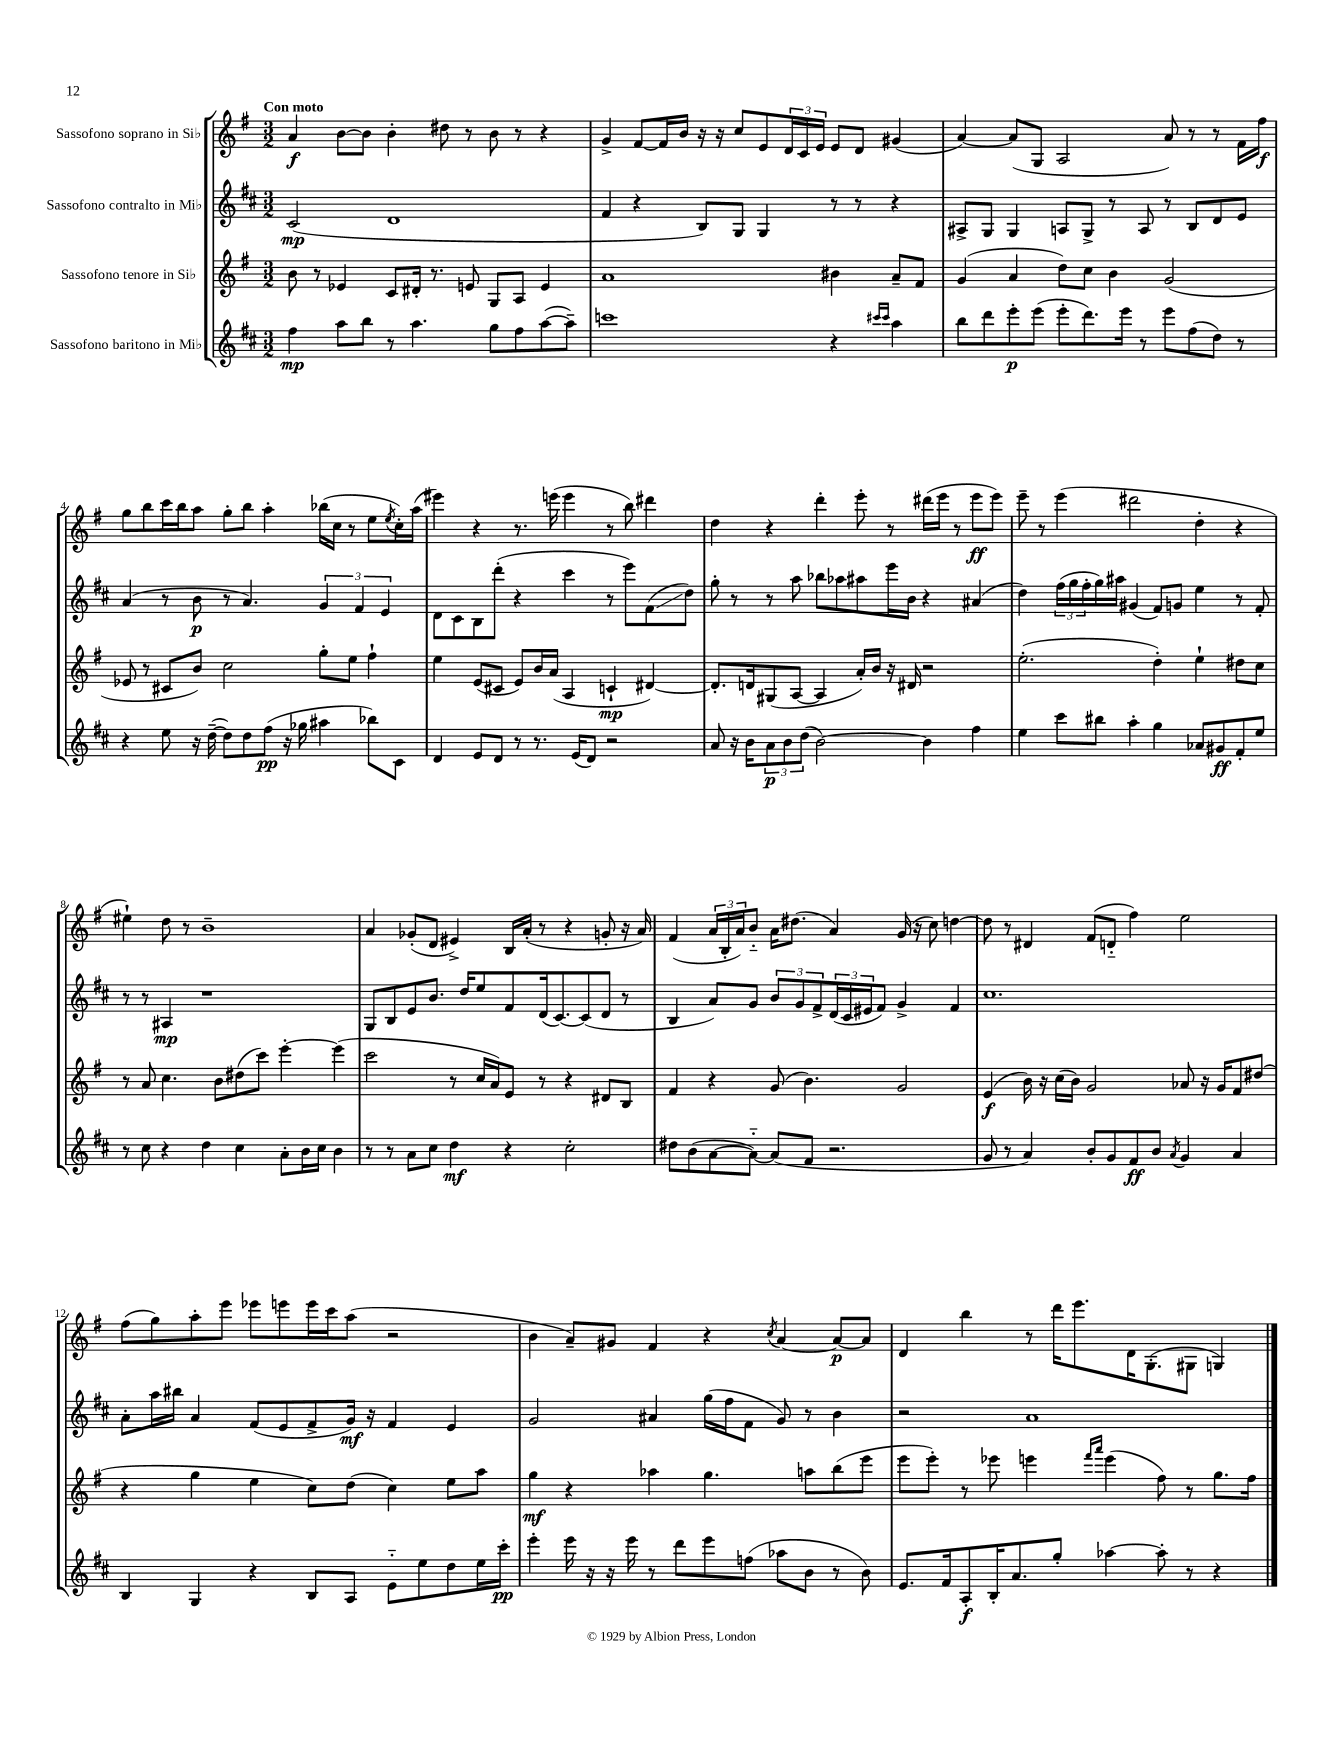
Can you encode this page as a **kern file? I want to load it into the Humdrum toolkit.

**kern	**kern	**kern	**kern
*staff4	*staff3	*staff2	*staff1
*clefG2	*clefG2	*clefG2	*clefG2
*k[f#c#]	*k[f#]	*k[f#c#]	*k[f#]
*M3/2	*M3/2	*M3/2	*M3/2
4ff#\	8b\	(2c#/	4a/
.	8r	.	.
8aa\L	4e-/	.	[8b\L
8bb\J	.	.	8b\]J
8r	8c/L	1d	4b'\
4.aa\	16d#'/Jk	.	.
.	8.r	.	.
.	.	.	8dd#\
.	8e/	.	8r
8gg\L	8G/L	.	8b\
8ff#\	8A/J	.	8r
([8aa\	4e/	.	4r
8aa~\]J)	.	.	.
=	=	=	=
1ccc	1a	4f#/	4g^/
.	.	4r	[8f#/L
.	.	.	16f#/]L
.	.	.	16b/JJ
.	.	8B/L)	16r
.	.	.	16r
.	.	8G/J	8cc/L
.	.	4G/	8e/
.	.	.	24d/L
.	.	.	24c/
.	.	.	24e/JJ
4r	4b#\	8r	8e/L
.	.	8r	8d/J
16qqccc#/LL	.	.	.
16qqccc#/JJ	.	.	.
4aa\	8a~/L	4r	(4g#/
.	8f#/J	.	.
=	=	=	=
8bb\L	(4g/	8A#^/L	[4a/)
8ddd\	.	8G/J	.
8eee'\	4a/	4G/	(8a/]L
(8eee\J	.	.	8G/J
8eee'\L	8dd\L)	8A/L	2A/
8.ddd\)	8cc\J	8G^/J	.
.	4b\	8r	.
16eee\Jk	.	.	.
8r	.	8A/	.
8eee\L	(2g/	8r	8a/)
(8ff#\	.	8B/L	8r
8dd\J)	.	8d/	8r
8r	.	8e/J	16f#\LL
.	.	.	16ff#\JJ
=	=	=	=
4r	8e-/	(4a/	8gg\L
.	8r	.	8bb\
8ee\	8c#/L	8r	16ccc\L
.	.	.	16bb\J
16r	8b/J)	8b\	8aa\J
([16dd~\	.	.	.
8dd\]L)	2cc\	8r	8gg'\L
8dd\	.	4.a/)	8bb\J
(8ff#\J	.	.	4aa'\
16r	.	.	.
16gg-\	.	.	.
4aa#\	8gg'\L	6g/	(16bb-\LL
.	.	.	16cc\JJ
.	8ee\J	.	8r
.	.	6f#/	.
8bb-\L)	4ff#`\	.	8ee\L
.	.	6e/	.
.	.	.	8qee/
8c#\J	.	.	16cc'\L)
.	.	.	(16aa\JJ
=	=	=	=
4d/	4ee\	8d\L	4eee#\)
.	.	8c#\	.
8e/L	(8e/L	8B\	4r
8d/J	8c#/J	(8ddd'\J	.
8r	8e/L)	4r	8.r
8.r	16b/L	.	.
.	(16a/JJ	.	(16eee\
.	4A/	4ccc#\	4eee\
(16e/LK	.	.	.
8d/J)	.	.	.
2r	4c`/	8r	8r
.	.	8eee\L)	8bb\)
.	[4d#/)	(8f#\	4ddd#\
.	.	8dd\J)	.
=	=	=	=
8a/	8.d#'/]L	8gg'\	4dd\
16r	.	8r	.
16b\LK	16d/k	.	.
12a\	(8G#/	8r	4r
12b\	.	.	.
.	[8A/J	8aa\	.
(12dd\J	.	.	.
[2b\)	4A/]	8bb-\L	4ddd'\
.	.	8aa-\	.
.	16a'/LL)	8aa#\	8eee'\
.	16b/JJ	.	.
.	16r	16eee\L	8r
.	16d#/	16b\JJ	.
4b\]	2r	4r	(16ddd#\LL
.	.	.	16eee\JJ
.	.	.	8r
4ff#\	.	(4a#/	8eee\L
.	.	.	8eee\J)
=	=	=	=
4ee\	(2.ee'\	4dd\)	8eee~\
.	.	.	8r
8ccc#\L	.	(24ff#\LL	(4eee\
.	.	24gg\	.
.	.	24ff#'\	.
8bb#\J	.	16gg\)	.
.	.	16aa#\JJ	.
4aa'\	.	(4g#/	2ddd#\
4gg\	4dd'\)	8f#/L)	.
.	.	8g/J	.
8a-/L	4ee`\	4ee\	4dd'\
8g#/	.	.	.
8f#'/	8dd#\L	8r	4r
8ee/J	8cc\J	8f#'/	.
=	=	=	=
8r	8r	8r	4ee#`\)
8cc#\	8a/	8r	.
4r	4.cc\	4A#/	8dd\
.	.	.	8r
4dd\	.	1r	1b~
.	8b\L	.	.
4cc#\	(8dd#\	.	.
.	8ccc\J)	.	.
8a'\L	[4eee'\	.	.
16b\L	.	.	.
16cc#\JJ	.	.	.
4b\	(4eee\]	.	.
=	=	=	=
8r	2ccc\	8G/L	4a/
8r	.	8B/	.
8a\L	.	8e/	(8g-'/L
8cc#\J	.	8.b/J	8d/J
4dd\	8r	.	4e#^/)
.	.	16dd/LK	.
.	16cc/LL	8ee/	.
.	16a/J)	.	.
4r	8e/J	8f#/	16B/LL
.	.	.	(16a'/JJ
.	8r	(16d/k	8r
.	.	[8.c#/)	.
2cc#'\	4r	.	4r
.	.	(8c#/]	.
.	8d#/L	8d/J	8g'/
.	8B/J	8r	16r
.	.	.	16a/)
=	=	=	=
8dd#\L	4f#/	4B/	(4f#/
(8b\	.	.	.
[8a\	4r	8a/L)	24a/LL
.	.	.	24B'/
.	.	.	24a/J)
8a'~\_J)	.	8g/J	8b'~/J
(8a/]L	(8g/	12b/L	16a\LK
.	.	.	(8.dd#\J
.	.	12g/	.
8f#/J	4.b\)	.	.
.	.	12f#^/	.
2.r	.	(24d/L	4a/)
.	.	24c#/	.
.	.	24e#/J	.
.	.	8f#/J)	.
.	2g/	4g^/	(16g/
.	.	.	16r
.	.	.	8cc\)
.	.	4f#/	[4dd\
=	=	=	=
8g/	(4e/	1.cc#	8dd\]
8r	.	.	8r
4a/)	16b\)	.	4d#/
.	16r	.	.
.	(16cc\LL	.	.
.	16b\JJ)	.	.
8b'/L	2g/	.	(8f#/L
8g/	.	.	8d'~/J
8f#/	.	.	4ff#\)
8b/J	.	.	.
8qa/	.	.	.
4g/	8a-/	.	2ee\
.	16r	.	.
.	16g/LK	.	.
4a/	8f#/	.	.
.	(8dd#/J	.	.
=	=	=	=
4B/	4r	8a'\L	(8ff#\L
.	.	16aa\L	8gg\)
.	.	16bb#\JJ	.
4G/	4gg\	4a/	8aa'\
.	.	.	8eee\J
4r	4ee\	(8f#/L	8eee-\L
.	.	8e/	8eee\
8B/L	8cc\L)	8f#^/	16eee\L
.	.	.	16ccc\J
8A/J	(8dd\J	16g/Jk)	(8aa\J
.	.	16r	.
8e'~\L	4cc\)	4f#/	2r
8ee\	.	.	.
8dd\	8ee\L	4e/	.
16ee\L	8aa\J	.	.
16ccc#'\JJ	.	.	.
=	=	=	=
4eee'\	4gg\	2g/	4b\
16eee\	4r	.	8a~/L)
16r	.	.	.
16r	.	.	8g#/J
16eee\	.	.	.
8r	4aa-\	4a#/	4f#/
8ddd\L	.	.	.
8eee\	4.gg\	(16gg\LL	4r
.	.	16ff#\J	.
(8ff\J	.	8f#\J	.
.	.	.	8qcc/
8aa-\L	.	8g/)	[4a/
8b\J	8aa\L	8r	.
8r	(8bb\	4b\	8a/_L
8b\)	8eee\J	.	8a/]J
=	=	=	=
8.e/L	8eee\L	2r	4d/
.	8eee'\J)	.	.
16f#/k	.	.	.
8A'/	8r	.	4bb\
16B'/K	8eee-\	.	.
8.a/	.	.	.
.	4eee\	1a	8r
8gg'/J	.	.	16ddd\LK
.	.	.	8.eee\
.	16qqfff#/LL	.	.
.	16qqaaa/JJ	.	.
[4aa-\	(4eee\	.	.
.	.	.	16d\K
.	.	.	(8.G'\
8aa-'\]	8ff#\)	.	.
8r	8r	.	8G#\J
4r	8.gg\L	.	4G/)
.	16ff#\Jk	.	.
==	==	==	==
*-	*-	*-	*-
